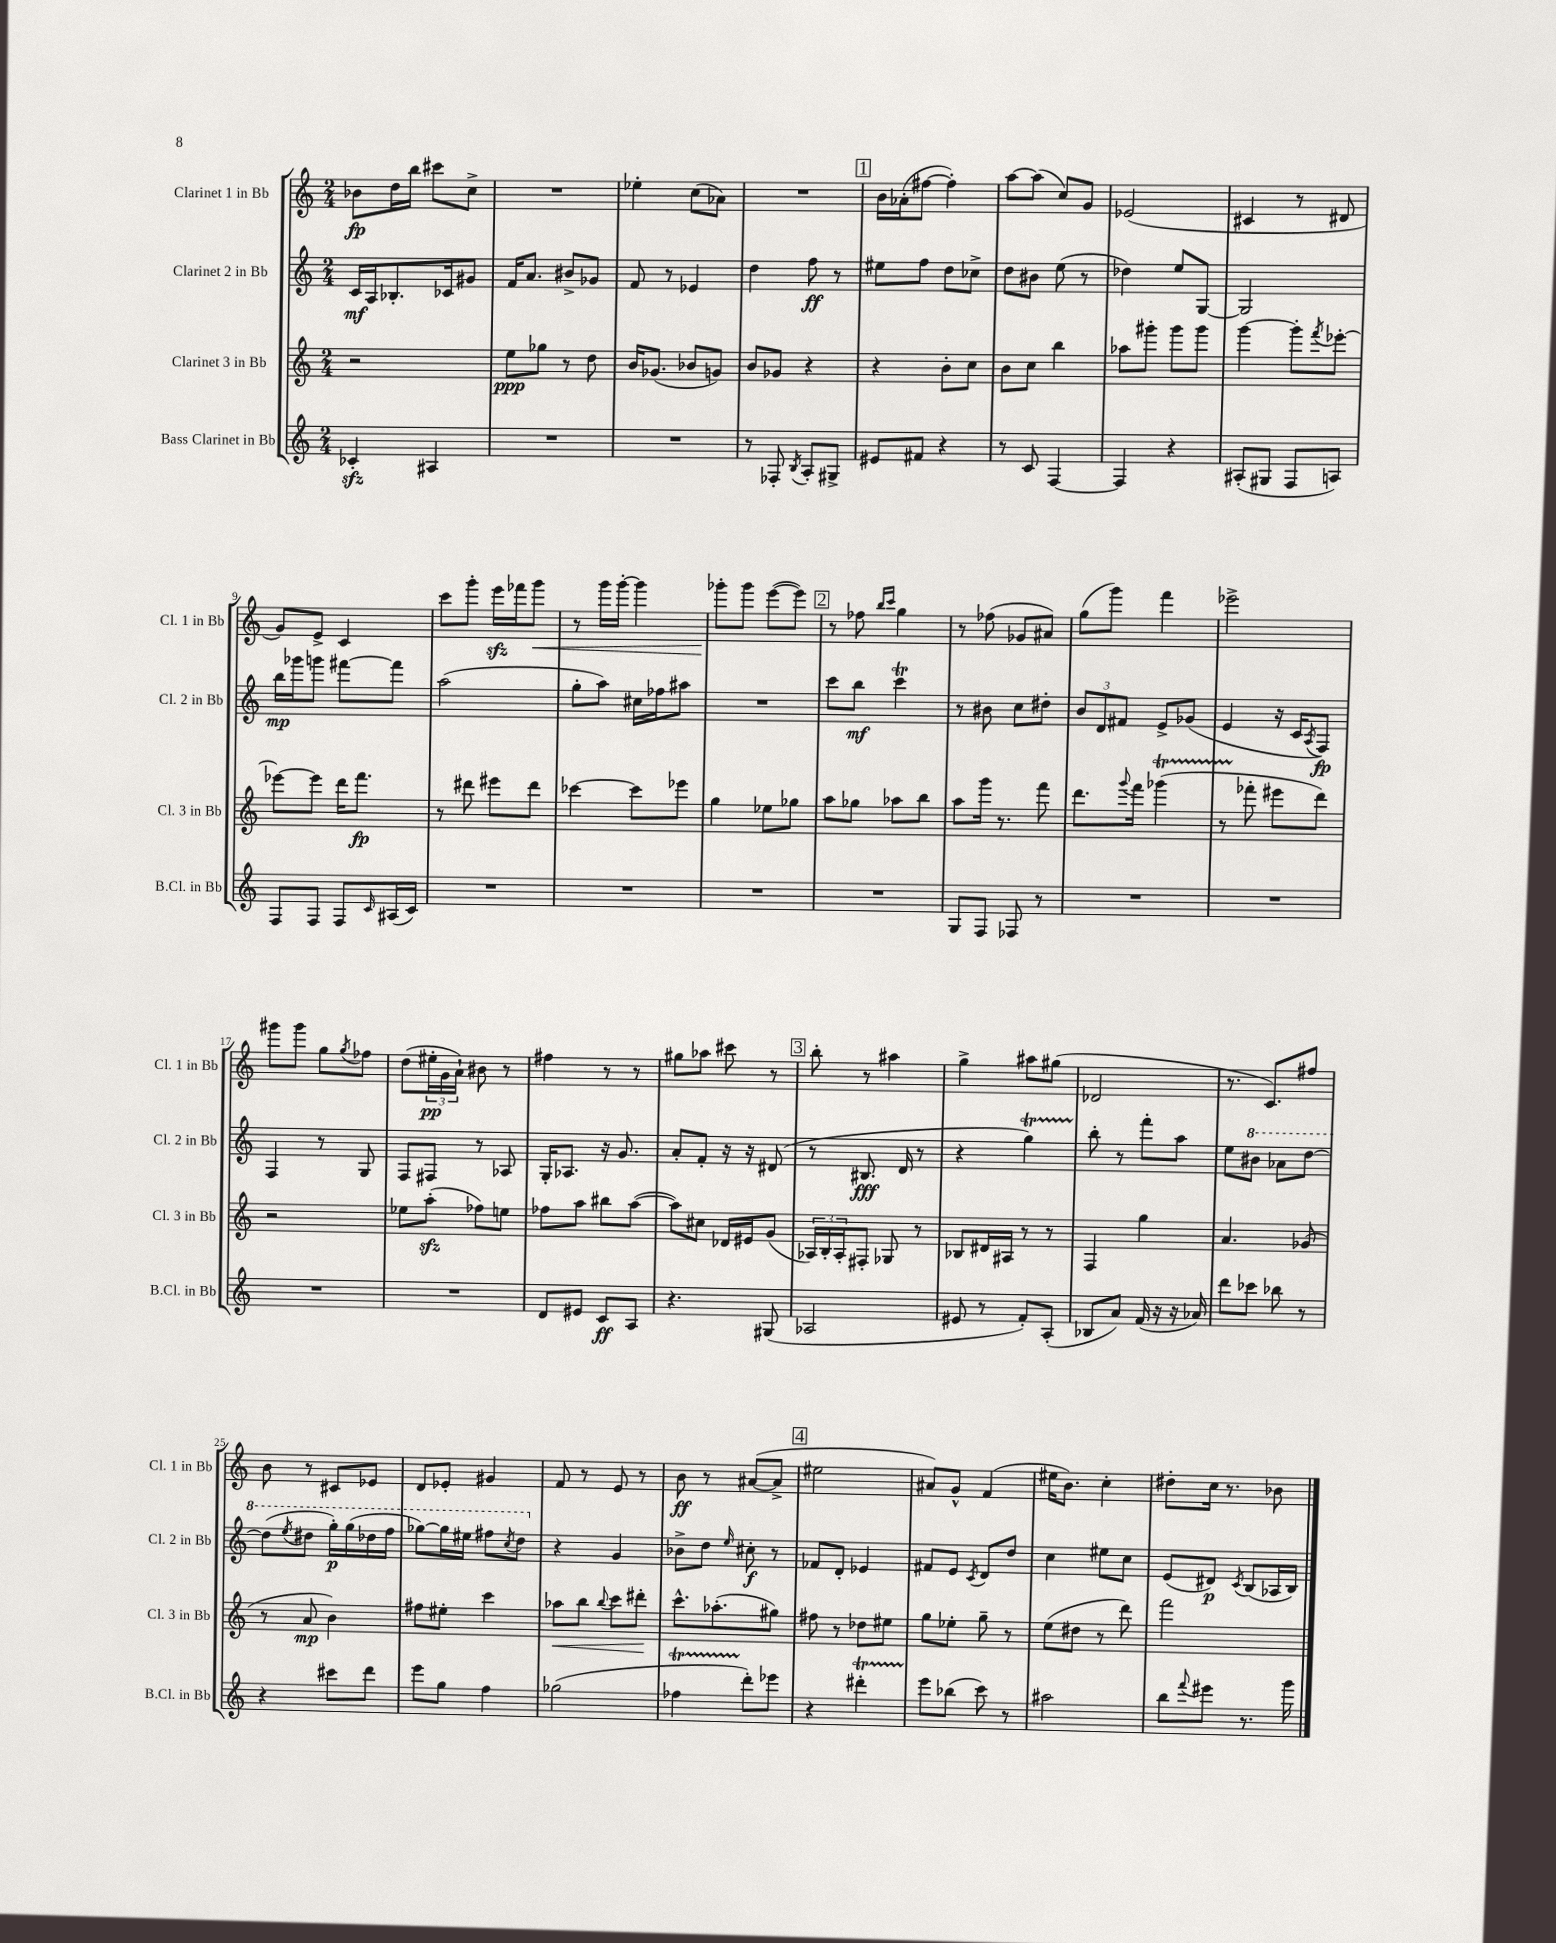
<<
\new StaffGroup <<
\new Staff = "s0" \with { instrumentName = "Clarinet 1 in Bb" shortInstrumentName = "Cl. 1 in Bb" } {
    \clef treble \key c \major \numericTimeSignature \time 2/4
    bes'8\fp d''16 b''16 cis'''8 c''8-> |
    R2 |
    ees''4-. c''8( aes'8) |
    R2 |
    \mark \markup { \box "1" } b'16 aes'16-.( fis''8~ fis''4-.) |
    a''8~ a''8( c''8) g'8 |
    ees'2( |
    cis'4 r8 dis'8 |
    g'8) e'8-> c'4 |
    c'''8 g'''8-. e'''16\sfz fes'''16 g'''8\< |
    r8 g'''16 g'''16~-. g'''4 |
    ges'''8-.\! ges'''8 e'''8~( e'''8) |
    \mark \markup { \box "2" } r8 fes''8 \grace { b''16 c'''16 } g''4 |
    r8 fes''8( ges'8 ais'8) |
    g''8( g'''8) f'''4 |
    ees'''2-> |
    gis'''8 gis'''8 g''8 \acciaccatura { g''8 } fes''8 |
    d''8( \tuplet 3/2 { eis''16-.\pp g'16 a'16-!) } bis'8 r8 |
    fis''4 r8 r8 |
    gis''8 aes''8 cis'''8 r8 |
    \mark \markup { \box "3" } b''8-. r8 ais''4 |
    g''4-> ais''8 gis''8( |
    des'2 |
    r8. c'8.) fis''8 |
    b'8 r8 cis'8 ees'8 |
    d'8 ees'8-. gis'4 |
    f'8 r8 e'8 r8 |
    b'8\ff r8 ais'8~( ais'8-> |
    \mark \markup { \box "4" } eis''2 |
    ais'8) g'8-^ f'4( |
    eis''16 b'8.) c''4-. |
    dis''8-. c''16 r8. bes'8 \bar "|." |
}
\new Staff = "s1" \with { instrumentName = "Clarinet 2 in Bb" shortInstrumentName = "Cl. 2 in Bb" } {
    \clef treble \key c \major \numericTimeSignature \time 2/4
    c'16\mf a16 bes8.-. ces'16 gis'8 |
    f'16 a'8. bis'8-> ges'8 |
    f'8 r8 ees'4 |
    d''4 f''8\ff r8 |
    \mark \markup { \box "1" } eis''8 f''8 d''8 ces''8-> |
    d''8 bis'8 e''8( r8 |
    des''4) e''8 g8~ |
    g2 |
    b''16\mp ges'''16 g'''8 fis'''8~ fis'''8 |
    a''2( |
    g''8-. a''8) cis''16 fes''16 ais''8 |
    R2 |
    \mark \markup { \box "2" } c'''8 b''8\mf c'''4\trill |
    r8 bis'8 c''8 dis''8-. |
    \tuplet 3/2 { b'8 d'8 fis'8 } e'8-> ges'8( |
    e'4 r16 c'16 \acciaccatura { a8 } f8\fp) |
    f4 r8 g8 |
    f8 fis8 r8 aes8 |
    g16-. aes8. r16 g'8. |
    a'8-. f'8-. r16 r16 dis'8( |
    \mark \markup { \box "3" } r8 bis8.\fff d'16 r8 |
    r4 g''4\startTrillSpan) |
    b''8-.\stopTrillSpan r8 f'''8-. a''8 |
    e''8 \ottava #1 bis''8 aes''8 d'''8~ |
    d'''8( \acciaccatura { e'''8 } dis'''8 g'''16-.\p) g'''16( des'''16 f'''16 |
    ges'''8~) ges'''16 eis'''16 fis'''8 \acciaccatura { c'''8 } d'''8 \ottava #0 |
    r4 g'4 |
    bes'8-> d''8 \grace { e''16 } cis''8-.\f r8 |
    \mark \markup { \box "4" } fes'8 d'8-. ees'4 |
    fis'8 e'8 \acciaccatura { c'8 } d'8 d''8 |
    c''4 eis''8 c''8 |
    e'8( dis'8\p) \acciaccatura { c'8 } b8( aes16 b16) \bar "|." |
}
\new Staff = "s2" \with { instrumentName = "Clarinet 3 in Bb" shortInstrumentName = "Cl. 3 in Bb" } {
    \clef treble \key c \major \numericTimeSignature \time 2/4
    r2 |
    e''8\ppp ges''8 r8 d''8 |
    b'16 ges'8.( bes'8 g'8) |
    b'8 ges'8 r4 |
    \mark \markup { \box "1" } r4 b'8-. c''8 |
    b'8 c''8 b''4 |
    aes''8 gis'''8-. gis'''8 gis'''8 |
    g'''4~ g'''8-. \acciaccatura { f'''8 } ees'''8~-. |
    ees'''8~ ees'''8 d'''16 f'''8.\fp |
    r8 dis'''8 eis'''8 dis'''8 |
    ces'''4~ ces'''8 ees'''8 |
    g''4 ees''8 ges''8 |
    \mark \markup { \box "2" } a''8 ges''8 aes''8 b''8 |
    a''8 g'''16 r8. f'''8 |
    d'''8. \appoggiatura { g'''8 } f'''16 ges'''4\startTrillSpan( |
    r8 fes'''8-.\stopTrillSpan eis'''8 d'''8) |
    r2 |
    ees''8 a''8-.\sfz( fes''8) e''8 |
    fes''8 a''8 bis''8 a''8~( |
    a''8) cis''8 des'16 eis'16 g'8( |
    \mark \markup { \box "3" } \tuplet 3/2 { aes16) b16-. aes16-. } fis8-. ges8 r8 |
    bes8 dis'16 ais16 r8 r8 |
    f4 g''4 |
    a'4. ges'8( |
    r8 a'8\mp b'4) |
    fis''8 eis''8-. c'''4 |
    aes''8\< b''8 \appoggiatura { b''8 } c'''8 dis'''8-.\! |
    c'''8.-^ aes''8.-.( gis''8) |
    \mark \markup { \box "4" } fis''8 r8 des''8 eis''8 |
    g''8 ees''8-. g''8-- r8 |
    e''8( dis''8 r8 d'''8) |
    f'''2 \bar "|." |
}
\new Staff = "s3" \with { instrumentName = "Bass Clarinet in Bb" shortInstrumentName = "B.Cl. in Bb" } {
    \clef treble \key c \major \numericTimeSignature \time 2/4
    ces'4-.\sfz ais4 |
    R2 |
    R2 |
    r8 fes8-. \acciaccatura { b8 } a8-. gis8-> |
    \mark \markup { \box "1" } eis'8 fis'8 r4 |
    r8 c'8 f4~ |
    f4 r4 |
    ais8-.( gis8 f8 a8) |
    f8 f8 f8 \grace { c'16 } ais16( c'16) |
    R2 |
    R2 |
    R2 |
    \mark \markup { \box "2" } R2 |
    g8 f8 fes8 r8 |
    R2 |
    R2 |
    R2 |
    R2 |
    d'8 eis'8 c'8\ff a8 |
    r4. gis8( |
    \mark \markup { \box "3" } aes2 |
    eis'8 r8 f'8-.) a8-.( |
    bes8 a'8) f'16( r16 r16 aes'16) |
    d'''8 ces'''8 bes''8 r8 |
    r4 cis'''8 d'''8 |
    e'''8 g''8 f''4 |
    ges''2( |
    fes''4\startTrillSpan d'''8-.\stopTrillSpan) ees'''8 |
    \mark \markup { \box "4" } r4 dis'''4-.\startTrillSpan |
    e'''8\stopTrillSpan bes''8( c'''8) r8 |
    ais''2 |
    b''8 \appoggiatura { f'''8 } eis'''8 r8. g'''16 \bar "|." |
}
>>
>>
